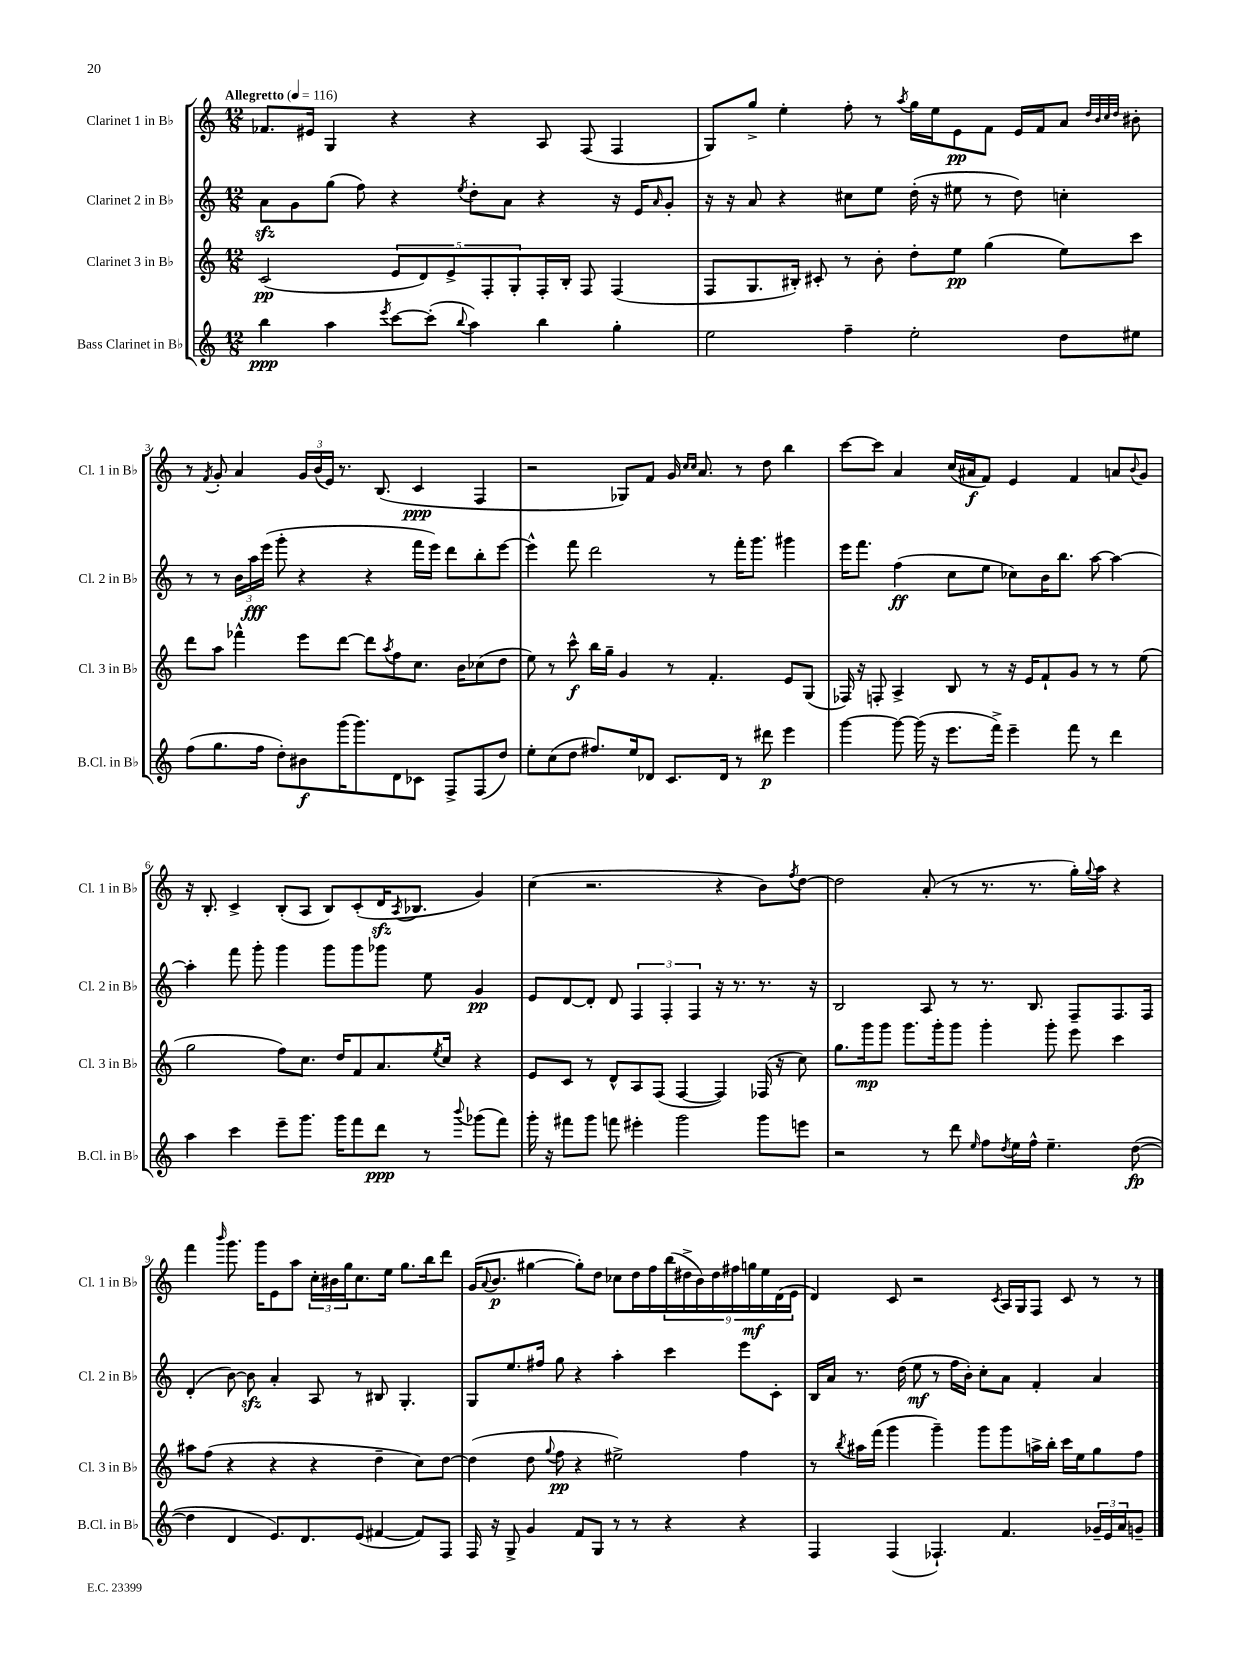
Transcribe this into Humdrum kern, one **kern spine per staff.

**kern	**dynam	**kern	**dynam	**kern	**dynam	**kern	**dynam
*part4	*part4	*part3	*part3	*part2	*part2	*part1	*part1
*staff4	*staff4	*staff3	*staff3	*staff2	*staff2	*staff1	*staff1
*I"Bass Clarinet in B♭	*	*I"Clarinet 3 in B♭	*	*I"Clarinet 2 in B♭	*	*I"Clarinet 1 in B♭	*
*I'B.Cl. in B♭	*	*I'Cl. 3 in B♭	*	*I'Cl. 2 in B♭	*	*I'Cl. 1 in B♭	*
*clefG2	*	*clefG2	*	*clefG2	*	*clefG2	*
*k[]	*	*k[]	*	*k[]	*	*k[]	*
*M12/8	*	*M12/8	*	*M12/8	*	*M12/8	*
*MM116	*	*MM116	*	*MM116	*	*MM116	*
=1	=1	=1	=1	=1	=1	=1	=1
!	!	!	!	!	!	!LO:TX:a:B:t=Allegretto	!
4bb\	ppp	(2c/	pp	8azz\L	.	8.f-X/L	.
.	.	.	.	8g\	.	.	.
.	.	.	.	.	.	16e#X/Jk	.
4aa\	.	.	.	(8gg\J	.	4G/	.
.	.	.	.	8ff\)	.	.	.
8qeee/	.	.	.	.	.	.	.
[8ccc\L	.	10e/L	.	4r	.	4r	.
.	.	10d/)	.	.	.	.	.
(8ccc'\J]	.	.	.	.	.	.	.
.	.	10e^/	.	.	.	.	.
8qqbb/	.	.	.	8qee/	.	.	.
4aa\)	.	.	.	8dd'\L	.	4r	.
.	.	10F'/	.	.	.	.	.
.	.	.	.	8a\J	.	.	.
.	.	10G'/	.	.	.	.	.
4bb\	.	16F'/L	.	4r	.	8A/	.
.	.	16B'/JJ	.	.	.	.	.
.	.	8F/	.	.	.	(8F/	.
4gg'\	.	(4F/	.	16r	.	4F/	.
.	.	.	.	16e/KL	.	.	.
.	.	.	.	16qqa/	.	.	.
.	.	.	.	8g'/J	.	.	.
=2	=2	=2	=2	=2	=2	=2	=2
2ee\	.	8F/L	.	16r	.	8G/L)	.
.	.	.	.	16r	.	.	.
.	.	8.G/	.	8a/	.	8gg^/J	.
.	.	.	.	4r	.	4ee'\	.
.	.	16B#X'/Jk)	.	.	.	.	.
.	.	8c#X'/	.	.	.	.	.
4ff~\	.	8r	.	8cc#X\L	.	8ff'\	.
.	.	8b'\	.	8ee\J	.	8r	.
.	.	.	.	.	.	8qaa/	.
2ee'\	.	8dd'\L	.	(16dd'\	.	16gg\LL	.
.	.	.	.	16r	.	16ee\J	.
.	.	8ee\J	pp	8ee#X\	.	8e\	pp
.	.	(4gg\	.	8r	.	8f\J	.
.	.	.	.	8dd\)	.	16e/LL	.
.	.	.	.	.	.	16f/J	.
8dd\L	.	8ee\L)	.	4ccn'\	.	8a/J	.
.	.	.	.	.	.	32qqdd/LLL	.
.	.	.	.	.	.	32qqb/	.
.	.	.	.	.	.	32qqcc/	.
.	.	.	.	.	.	32qqdd/JJJ	.
8ee#X\J	.	8ccc\J	.	.	.	8b#X'\	.
!!LO:LB:g=z
=3	=3	=3	=3	=3	=3	=3	=3
(8ff\L	.	8ddd\L	.	8r	.	8r	.
.	.	.	.	.	.	8qf/	.
8.gg\	.	8aa\J	.	8r	.	8g'/	.
.	.	4fff-X^^\	.	24b\LL	.	4a/	.
.	.	.	.	24aa\	fff	.	.
16ff\Jk	.	.	.	.	.	.	.
.	.	.	.	(24eee\JJ	.	.	.
8dd'\L)	.	.	.	8ggg'\	.	.	.
8b#X\	f	8eee\L	.	4r	.	24g/LL	.
.	.	.	.	.	.	(24b/	.
.	.	.	.	.	.	24e/JJ)	.
(16ggg\K	.	[8ddd\J	.	.	.	8.r	.
8.ggg\)	.	.	.	.	.	.	.
.	.	8ddd\L]	.	4r	.	.	.
.	.	.	.	.	.	(8.B/	.
.	.	8qaa/	.	.	.	.	.
8d\	.	8ff\	.	.	.	.	.
8c-X\J	.	8.cc\J	.	16fff\LL	.	4c/	ppp
.	.	.	.	16eee\JJ)	.	.	.
8F^/L	.	.	.	8ddd\L	.	.	.
.	.	16b\KL	.	.	.	.	.
(8F/	.	(8cc-X\	.	8bb'\	.	4F/	.
8dd/J)	.	8dd\J	.	[8eee\J	.	.	.
=4	=4	=4	=4	=4	=4	=4	=4
8ee'\L	.	8ee\)	.	4eee^^\]	.	2r	.
(8cc\	.	8r	.	.	.	.	.
8dd\J	.	8ccc^^\	f	8fff\	.	.	.
8.ff#X/L)	.	16bb\LL	.	2ddd\	.	.	.
.	.	16gg~\JJ	.	.	.	.	.
.	.	4g/	.	.	.	8G-X/L)	.
16ee/k	.	.	.	.	.	.	.
8d-X/J	.	.	.	.	.	8f/J	.
8.c/L	.	8r	.	.	.	16g/	.
.	.	.	.	.	.	16qqcc/LL	.
.	.	.	.	.	.	16qqcc/JJ	.
.	.	.	.	.	.	8.a/	.
.	.	4.f'/	.	8r	.	.	.
16d-/Jk	.	.	.	.	.	.	.
8r	.	.	.	16fff'\KL	.	8r	.
.	.	.	.	8.ggg\J	.	.	.
8ddd#X\	p	.	.	.	.	8dd\	.
4eee\	.	8e/L	.	4ggg#X\	.	4bb\	.
.	.	(8G/J	.	.	.	.	.
=5	=5	=5	=5	=5	=5	=5	=5
[4ggg\	.	16F-X/)	.	16eee\KL	.	[8ccc\L	.
.	.	16r	.	8.fff\J	.	.	.
.	.	8Fn'/	.	.	.	8ccc\J]	.
8ggg\_	.	4A^/	.	(4ff\	ff	4a/	.
(16ggg\]	.	.	.	.	.	.	.
16r	.	.	.	.	.	.	.
8.eee\L	.	8B/	.	8cc\L	.	(16cc/LL	.
.	.	.	.	.	.	16a#X/J	f
.	.	8r	.	8ee\J	.	8f/J)	.
16fff^\Jk)	.	.	.	.	.	.	.
4eee~\	.	16r	.	8cc-X\L)	.	4e/	.
.	.	16e/KL	.	.	.	.	.
.	.	8f`/	.	16b\K	.	.	.
.	.	.	.	8.bb\J	.	.	.
8fff\	.	8g/J	.	.	.	4f/	.
8r	.	8r	.	[8aa\	.	.	.
4ddd\	.	8r	.	4aa\_	.	8an/L	.
.	.	.	.	.	.	8qqb/	.
.	.	(8ee\	.	.	.	8g/J	.
!!LO:LB:g=z
=6	=6	=6	=6	=6	=6	=6	=6
4aa\	.	2gg\	.	4aa'\]	.	16r	.
.	.	.	.	.	.	8.B'/	.
4ccc\	.	.	.	8fff\	.	4c^/	.
.	.	.	.	8ggg'\	.	.	.
8eee~\L	.	8ff\L)	.	4ggg\	.	(8B'/L	.
8.ggg\J	.	8.cc\J	.	.	.	8A/J	.
.	.	.	.	8ggg\L	.	8B/L)	.
16ggg\KL	.	16dd/KL	.	.	.	.	.
8fff\	.	8f/	.	8ggg\	.	(8c'/	.
8ddd\J	ppp	8.a/	.	8ggg-X\J	.	16dzz/K	.
.	.	.	.	.	.	8qA/	.
.	.	.	.	.	.	8.B-X/J	.
8r	.	.	.	8ee\	.	.	.
.	.	8qee/	.	.	.	.	.
.	.	16cc/Jk	.	.	.	.	.
8qqbbb/	.	.	.	.	.	.	.
(8ggg-X\L	.	4r	.	4g/	pp	4g/)	.
8fff\J)	.	.	.	.	.	.	.
=7	=7	=7	=7	=7	=7	=7	=7
16ggg'\	.	8e/L	.	8e/L	.	(4cc\	.
16r	.	.	.	.	.	.	.
8fff#X\L	.	8c/J	.	[8d/	.	.	.
8ggg\J	.	8r	.	8d'/J]	.	2.r	.
8fffn\	.	8d^^/L	.	8d/	.	.	.
4eee#X'\	.	8A/	.	6F/	.	.	.
.	.	(8F/J	.	.	.	.	.
.	.	.	.	6F'/	.	.	.
2ggg\	.	[4F/	.	.	.	.	.
.	.	.	.	6F/	.	.	.
.	.	4F/])	.	16r	.	4r	.
.	.	.	.	8.r	.	.	.
8ggg\L	.	(16F-X/	.	8.r	.	8b\L)	.
.	.	16r	.	.	.	.	.
.	.	.	.	.	.	8qff/	.
8eeen\J	.	8cc\)	.	.	.	[8dd\J	.
.	.	.	.	16r	.	.	.
=8	=8	=8	=8	=8	=8	=8	=8
2r	.	8.gg\L	.	2B/	.	2dd\]	.
.	.	16ggg\k	mp	.	.	.	.
.	.	8ggg\J	.	.	.	.	.
.	.	8.ggg\L	.	.	.	.	.
8r	.	.	.	8A/	.	(8a'/	.
.	.	16ggg'\k	.	.	.	.	.
8ddd\	.	8ggg\J	.	8r	.	8r	.
16qqee/	.	.	.	.	.	.	.
8ff\L	.	4ggg'\	.	8.r	.	8.r	.
8qdd/	.	.	.	.	.	.	.
16ee\L	.	.	.	.	.	.	.
16ff^^\JJ	.	.	.	8.B/	.	8.r	.
4.ee~\	.	8ggg'\	.	.	.	.	.
.	.	8eee\	.	8F~/L	.	16gg'\LL)	.
.	.	.	.	.	.	8qqgg/	.
.	.	.	.	.	.	16aa\JJ	.
.	.	4ccc\	.	8.F/	.	4r	.
([8dd\	fp	.	.	.	.	.	.
.	.	.	.	16F/Jk	.	.	.
!!LO:LB:g=z
=9	=9	=9	=9	=9	=9	=9	=9
4dd\]	.	8aa#X\L	.	(4d'/	.	4fff\	.
.	.	(8ff\J	.	.	.	.	.
.	.	.	.	.	.	16qqbbb/	.
4d/	.	4r	.	[8b\)	.	8.ggg\	.
.	.	.	.	8bzz\]	.	.	.
.	.	.	.	.	.	16ggg\KL	.
8.e/L)	.	4r	.	4a'/	.	8e\	.
.	.	.	.	.	.	8aa\J	.
8.d/	.	.	.	.	.	.	.
.	.	4r	.	8A/	.	24cc'\LL	.
.	.	.	.	.	.	24b#X\	.
.	.	.	.	.	.	24gg\J	.
(8e/J	.	.	.	8r	.	8.cc\	.
[4f#X/	.	4dd~\	.	8B#X/	.	.	.
.	.	.	.	.	.	16ee\Jk	.
.	.	.	.	4.G'/	.	8.gg\L	.
8f#/L])	.	8cc\L)	.	.	.	.	.
.	.	.	.	.	.	16bb\k	.
8F/J	.	[8dd\J	.	.	.	8ddd\J	.
=10	=10	=10	=10	=10	=10	=10	=10
16F/	.	(4dd\]	.	8G/L	.	(16g/KL	.
.	.	.	.	.	.	8qqa/	.
16r	.	.	.	.	.	8.b/J	p
8G^/	.	.	.	8.ee/	.	.	.
4g/	.	8dd\	.	.	.	[4gg#X\	.
.	.	.	.	16ff#X/Jk	.	.	.
.	.	8qqgg/	.	.	.	.	.
.	.	8ff\	pp	8gg\	.	.	.
8f/L	.	4r	.	4r	.	8gg#'\L])	.
8G/J	.	.	.	.	.	8dd\J	.
8r	.	2ee#X^\)	.	4aa'\	.	8cc-X\L	.
8r	.	.	.	.	.	16dd\L	.
.	.	.	.	.	.	16ff\	.
4r	.	.	.	4ccc\	.	(18bb\	.
.	.	.	.	.	.	18dd#X^\	.
.	.	.	.	.	.	18b\)	.
.	.	.	.	.	.	18dd#\	.
.	.	.	.	.	.	18ff#X\	.
4r	.	4ff\	.	8eee\L	.	.	.
.	.	.	.	.	.	18ggn\	mf
.	.	.	.	.	.	18ee\	.
.	.	.	.	8c'\J	.	.	.
.	.	.	.	.	.	(18d\	.
.	.	.	.	.	.	18e\JJ	.
=11	=11	=11	=11	=11	=11	=11	=11
4F/	.	8r	.	16B/LL	.	4d/)	.
.	.	.	.	16a/JJ	.	.	.
.	.	8qbb/	.	.	.	.	.
.	.	16aa#X\LL	.	8.r	.	.	.
.	.	(16fff\JJ	.	.	.	.	.
(4F/	.	4ggg\	.	.	.	8c/	.
.	.	.	.	(16dd\	.	.	.
.	.	.	.	8ee\	mf	2r	.
4.F-X`/)	.	4ggg~\)	.	8r	.	.	.
.	.	.	.	16ff\LL	.	.	.
.	.	.	.	16b'\JJ)	.	.	.
.	.	8ggg\L	.	8cc'\L	.	.	.
.	.	.	.	.	.	8qc/	.
4.f/	.	8ggg\	.	8a\J	.	16A/LL	.
.	.	.	.	.	.	16G/J	.
.	.	16aan^\L	.	4f'/	.	8F/J	.
.	.	16bb'\JJ	.	.	.	.	.
.	.	16ccc\LL	.	.	.	8c/	.
.	.	16ee\J	.	.	.	.	.
24g-X~/LL	.	8gg\	.	4a/	.	8r	.
24e/	.	.	.	.	.	.	.
24a/J	.	.	.	.	.	.	.
8gn~/J	.	8ff\J	.	.	.	8r	.
==	==	==	==	==	==	==	==
*-	*-	*-	*-	*-	*-	*-	*-
